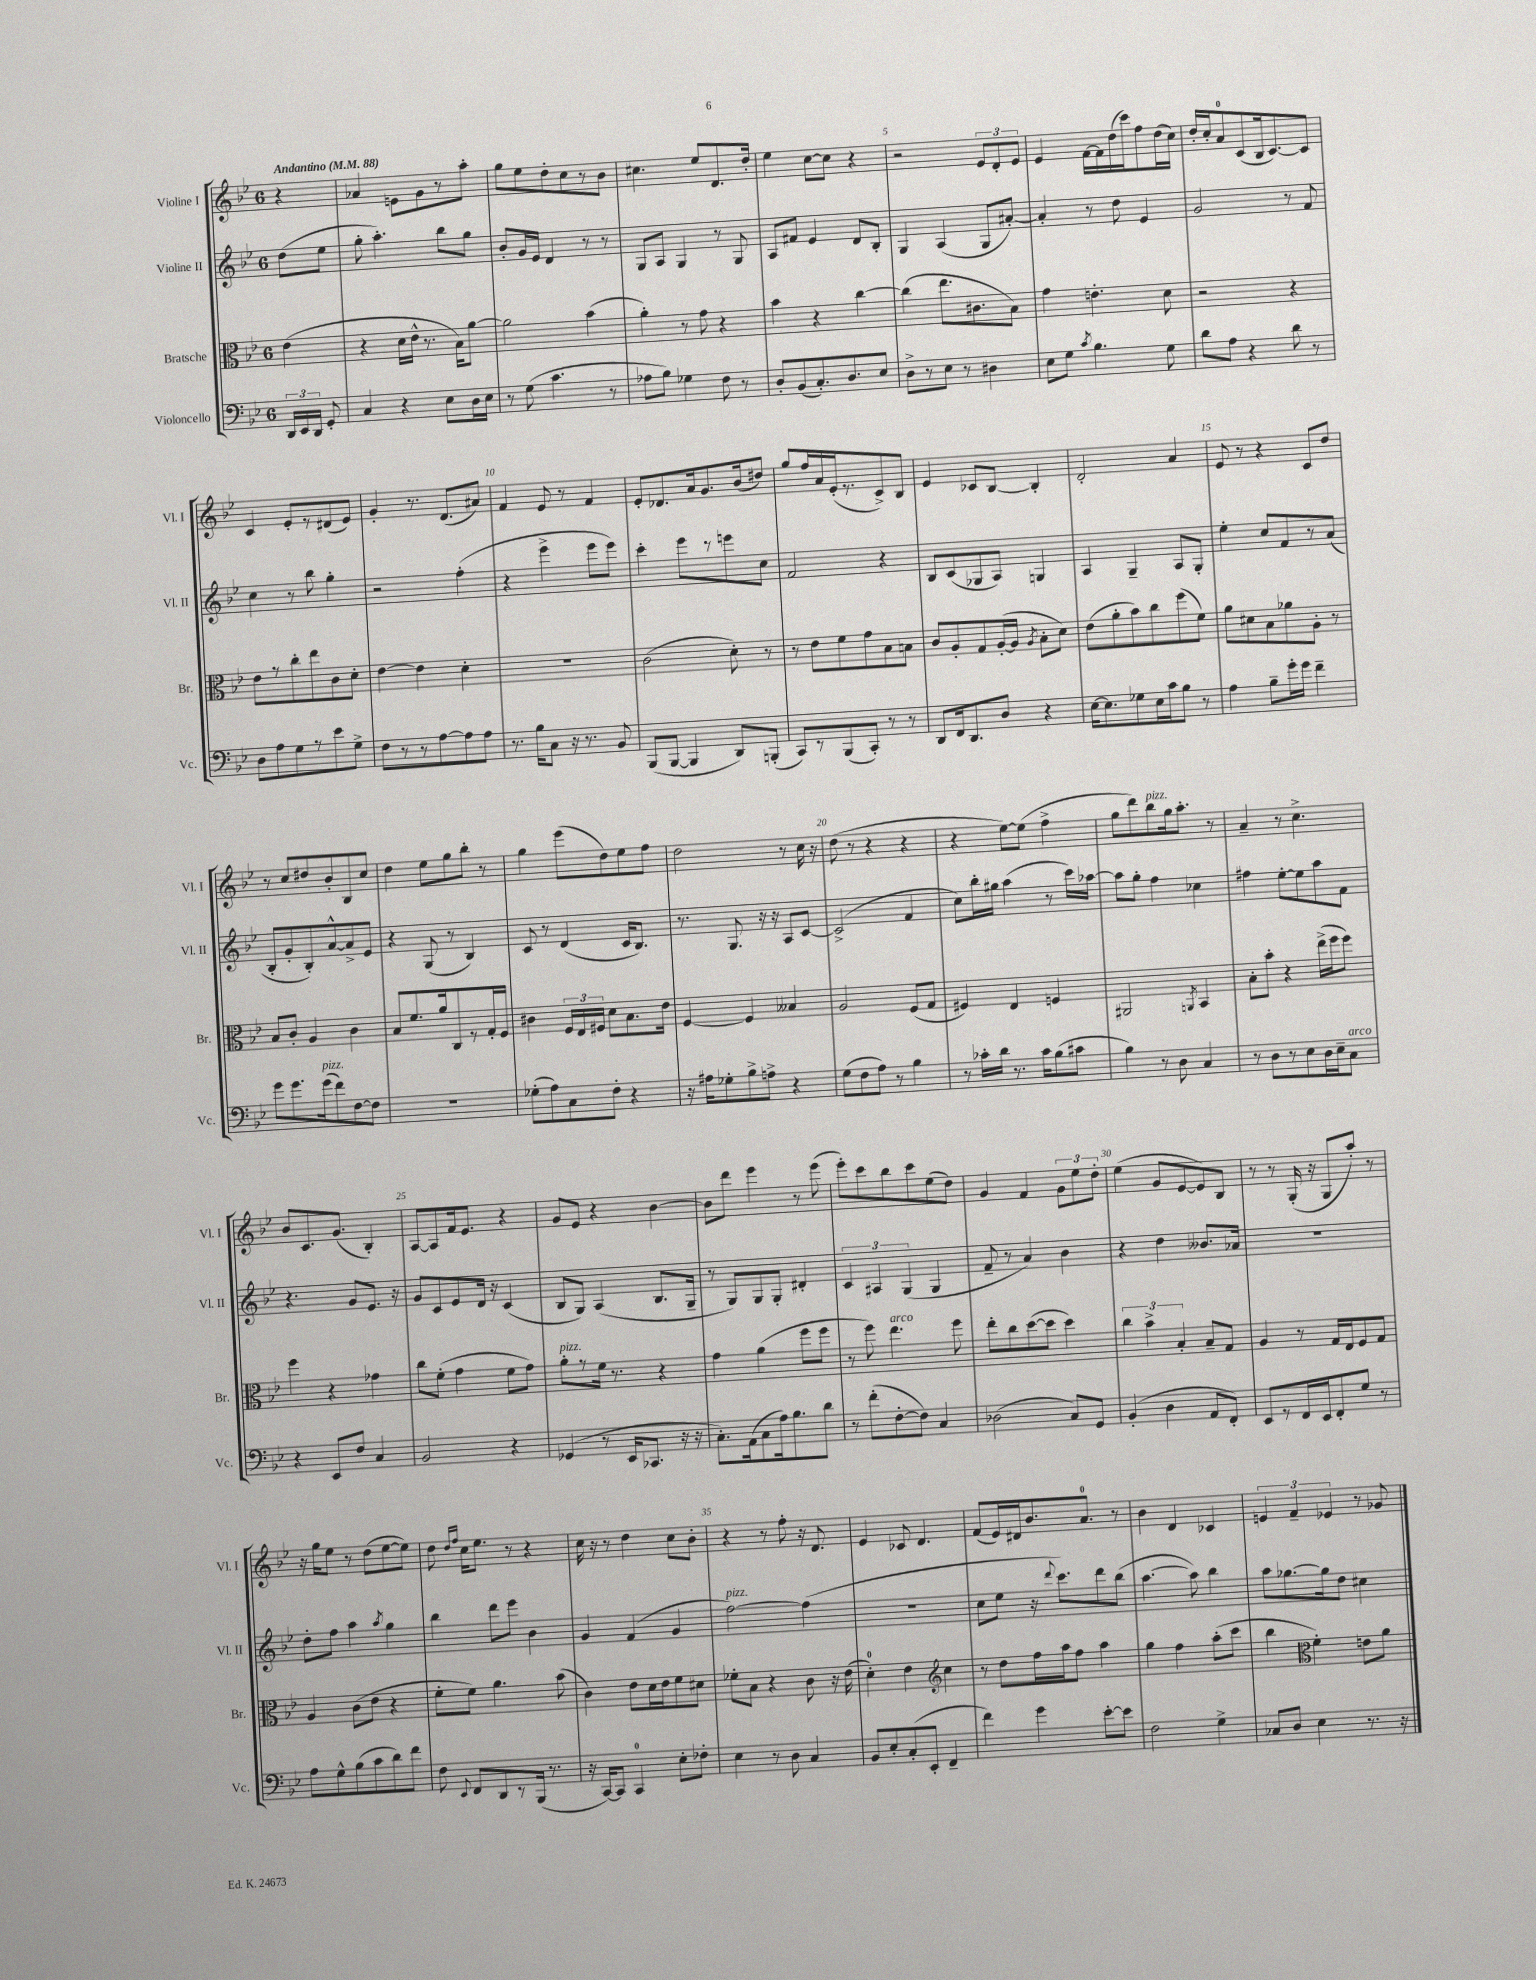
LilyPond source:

<<
\new StaffGroup <<
\new Staff = "s0" \with { instrumentName = "Violine I" shortInstrumentName = "Vl. I" } {
    \clef treble \key bes \major \once \override Staff.TimeSignature.style = #'single-digit \time 6/8 \partial 4 \tempo "Andantino" 4 = 88
    \autoBeamOff r4 |
    aes'4 e'8[ g'8 r8 a''8]-. |
    g''8[ ees''8 d''8-. c''8 r8 bes'8] |
    cis''4. ees''8[ d'8. d''16]-. |
    ees''4 c''8[~ c''8] r4 |
    r2 \tuplet 3/2 { ees'8[ d'8-. ees'8] } |
    ees'4 f'16[~ f'16 d''16( c'''16) f''8 d''16( c''16]) |
    d''16[-. c''16-. a'8-0 c'8( bes16 c'8.~) c'8] |
    c'4 ees'8[-. r8 dis'8( ees'8]) |
    g'4-. r8. d'8.[( ais'8]) |
    f'4 ees'8 r8 f'4 |
    ees'8[-. des'8. a'16 g'8. bes'16( dis''8]) |
    g''8[ f''16 a'16 ees'16-.( r8. c'8->) bes8] |
    ees'4 ces'8[ bes8]~ bes4-. |
    d'2-. a'4 |
    ees'8 r8 r4 c'8[ d''8] |
    r8 c''8[ dis''8 bes'8-. bes8 c''8] |
    d''4 ees''8[ g''8 bes''8]-. r8 |
    g''4 ees'''8[( d''8) ees''8 f''8] |
    d''2 r8 c''16 r16 |
    d''8( r8 r4 r4 |
    r4 ees''8[~) ees''8]( f''4-> |
    g''8[ d'''8) bes''8^\markup { \italic "pizz." } g''16 a''8.]-. r8 |
    a'4-- r8 c''4.-> |
    bes'8[ c'8. g'8.]( bes4-.) |
    a8[~ a8 f'16 ees'8.] r4 |
    g'8[ ees'8] r4 bes'4~ |
    bes'8[ d'''8] ees'''4 r8 ees'''8( |
    ees'''8[-.) c'''8 bes''8 c'''8 ees''8( d''8]) |
    g'4 f'4 \tuplet 3/2 { g'8[ ees''8 d''8]-. } |
    ees''4( g'8[ ees'8~ ees'8) bes8] |
    r8 r8 g16-.( r16 g8[ a''8]-.) r8 |
    r16 g''16[ ees''8] r8 d''8[( ees''8~ ees''8]) |
    d''8 \grace { d''16[ f''16] } c''16[ ees''8.] r8 r4 |
    c''16 r16 r8 d''4 c''8[ bes'8]-. |
    r4 r8 f''8-. r16 d'8. |
    ees'4 ces'8 d'4. |
    f'8[( ees'16) dis'16 bes'8. a'8.]-0 r8 |
    bes'4 d'4 ces'4 |
    \tuplet 3/2 { e'4 f'4-- ees'4 } r8 ges'8 \bar "|." |
}
\new Staff = "s1" \with { instrumentName = "Violine II" shortInstrumentName = "Vl. II" } {
    \clef treble \key bes \major \once \override Staff.TimeSignature.style = #'single-digit \time 6/8 \partial 4
    \autoBeamOff d''8[( ees''8] |
    g''8-. a''4.-.) bes''8[ g''8] |
    bes'8[-. g'16 ees'16] d'4 r8 r8 |
    g8[ a8] g4 r8 g8 |
    a8[ fis'8] ees'4 d'8[ bes8]-. |
    g4 a4( g8[ ais'8]~-.) |
    ais'4-. r8 d''8 ees'4 |
    g'2 r8 f'8 |
    c''4 r8 bes''8 g''4-. |
    r2 f''4-.( |
    r4 ees'''4-> ees'''8[ ees'''8]) |
    c'''4-. ees'''8[ r8 e'''8 c''8] |
    f'2 r4 |
    bes8[ c'8( ges8 a8]) g4 |
    a4 g4-- a8[ g8]-. |
    ees''4-. c''8[ f'8 r8 a'8]( |
    bes8[-. g'8-. bes8-.) a'8~-^ a'8-> ees'8] |
    r4 g8( r8 bes4) |
    c'8 r8 d'4( c'16[ bes8.]) |
    r8. g8. r16 r16 a8[ c'8]~ |
    c'2->( f'4 |
    c''8[) bes''16-. gis''16] a''4( r8 c'''16[) aes''16]~ |
    aes''8[ g''8]-. f''4 ces''4 |
    fis''4 ees''8[~-. ees''8 a''8 f'8] |
    r4. g'8[ ees'8.] r16 |
    g'8[ c'8 ees'8 d'16] r16 c'4( |
    bes8[ g8]) a4( bes8.[ g16]-- |
    r8 g8[) g8 g8]-. dis'4-. |
    \tuplet 3/2 { c'4 ais4 g4( } g4 |
    f'8-- r8 a'4) bes'4 |
    r4 d''4 beses'8.[ aes'16] |
    R2. |
    d''8[-. f''8] a''4 \acciaccatura { a''8 } g''4 |
    bes''4 d'''8[ ees'''8] bes'4 |
    g'4 f'4( g'4 |
    f''2~^\markup { \italic "pizz." }) f''4( |
    R2. |
    c''8[ ees''8] r16 \appoggiatura { d'''8 } c'''8.[) d'''8 bes''8]( |
    a''4.~ a''8) bes''4 |
    a''8[ ges''8.~ ges''16 d''8] cis''4 \bar "|." |
}
\new Staff = "s2" \with { instrumentName = "Bratsche" shortInstrumentName = "Br." } {
    \clef alto \key bes \major \once \override Staff.TimeSignature.style = #'single-digit \time 6/8 \partial 4
    \autoBeamOff ees'4( |
    r4 d'16[ ees'16]-^ r8. bes16[) a'8]~ |
    a'2 bes'4( |
    a'4-.) r8 g'8 r4 |
    bes'4 r4 c''4~ |
    c''4( ees''8.[ cis'8. bes8]) |
    g'4 e'4.-. d'8 |
    r2 r4 |
    ees'8[ r8 c''8-. ees''8 c'8 d'8]-. |
    ees'4~ ees'4 d'4-. |
    R2. |
    c'2( d'8-.) r8 |
    r8 ees'8[ f'8 g'8 bes8 b8] |
    c'8[ a8-. g8 a16~-.( a16] \acciaccatura { a8 } bes8[-. d'8]) |
    ees'8[( a'8-. bes'8) c''8 f''8( f'8]) |
    a'8[ dis'8 bes8 aes'8 a8]-. r8 |
    bes8[ c'8]-. a4 c'4 |
    bes8[ f'8. a'16 c8 r8 g16-. f16] |
    cis'4 \tuplet 3/2 { f16[ ees16 fis16] } d'8[ bes8. ees'16] |
    f4~ f4 beses4 |
    a2 f8[( g8] |
    fis4) ees4 f4 |
    ais,2 \acciaccatura { a,8 } bes,4 |
    bes8[-. bes'8]-. r4 ees''16[->( f''16 f''8]) |
    f''4 r4 ges'4 |
    c''8[ f'8]-.( g'4 f'8[ g'8]) |
    a'8[-.^\markup { \italic "pizz." } r8 f'16] r8. r4 |
    g'4 a'4( f''8[ f''8] |
    r8 f''8) ees''4.^\markup { \italic "arco" } f''8 |
    ees''8[-. c''8 d''8~( d''8] d''4) |
    \tuplet 3/2 { c''4 bes'4-> bes4-. } bes8[-- g8] |
    a4 r8 g16[ ees16 f8 g8] |
    a4 c'8[( ees'8] r4 |
    f'8[-. f'8]) a'4. bes'8( |
    c'4) ees'8[ d'16 ees'16 f'8 dis'8] |
    fes'8[-. bes8] r4 c'8 r16 ees'16( |
    d'4-0-.) ees'4 \clef treble c''4 |
    r8 d''8[ f''16 a''16 f''8] a''4 |
    g''4 f''4 a''8[-.( c'''8] |
    bes''4 \clef alto f'4-.) e'8[ a'8] \bar "|." |
}
\new Staff = "s3" \with { instrumentName = "Violoncello" shortInstrumentName = "Vc." } {
    \clef bass \key bes \major \once \override Staff.TimeSignature.style = #'single-digit \time 6/8 \partial 4
    \autoBeamOff \tuplet 3/2 { d,16[ ees,16 d,16] } g,8-. |
    c4 r4 ees8[ d16 ees16] |
    r8 g8( c'4. r8 |
    aes8[ bes8]) ges4 f8 r8 |
    d8[-. bes,8( c8.-.) d8. ees8] |
    d8[-> r8 ees8] r8 dis4 |
    ees8[ g8] \acciaccatura { c'8 } bes4. g8 |
    d'8[ a8] r4 d'8 r8 |
    d8[ a8 g8 r8 ees'8 g8]-> |
    f8[ r8 r8 a8~ a8 a8] |
    r8. bes16[ c8] r16 r8. bes,8 |
    bes,,8[( bes,,8]~ bes,,4 d,8[) b,,8]-.( |
    c,8[) r8 bes,,8( c,8]-.) r8 r8 |
    d,8[ f,16 d,8. d8] r4 |
    ees16[~ ees8. ges8 ees16 c'16 bes8] r8 |
    a4 bes8[-- g'16-. g'16] f'4-- |
    g'8[ g'8. g'16^\markup { \italic "pizz." }( f'8) f8~ f8] |
    R2. |
    ges8[-.( a8) c8 f8]-. r4 |
    r16 ais16[ ges8-. bes8-> a8]-> r4 |
    g8[( f8 a8]) r8 bes4 |
    r8 ces'16[-. d'16] r8. ces'16[ bes8( cis'8] |
    bes4) r8 d8 c4 |
    r8 d8[ r8 ees8 d16 ees16-- c8]^\markup { \italic "arco" } |
    r4 ees,8[ f8] c4 |
    bes,2 r4 |
    ges,4( r8 ees,16[ ces,8.] r16 r16 |
    c8.[-.) a,16( c8 a16) bes8. d'8] |
    r8 f'8[-.( f8~-. f8]) c4 |
    des2( c8[) g,8] |
    bes,4-.( d4 a,8[ f,8]-.) |
    ees,8[ r8 f,16 ees,16 f,8-. g8] r8 |
    a8[ g8-^ bes8( c'8 d'8) f'8] |
    f8 \appoggiatura { ees,8 } f,8[ d,8 r8 bes,,16]( r8. |
    r16 c,16[~) c,8] c,4-0 ees8[-. fes8]-. |
    ees4 r8 d8 c4 |
    bes,8[ ees8-. c8-.( ees,8]-. f,4-- |
    f'4) g'4 ees'8[~-. ees'8] |
    f2 g4-> |
    ces8[ d8] ees4 r8. r16 \bar "|." |
}
>>
>>
\layout { \context { \Score \override BarNumber.break-visibility = ##(#f #t #t) barNumberVisibility = #(every-nth-bar-number-visible 5) } }
